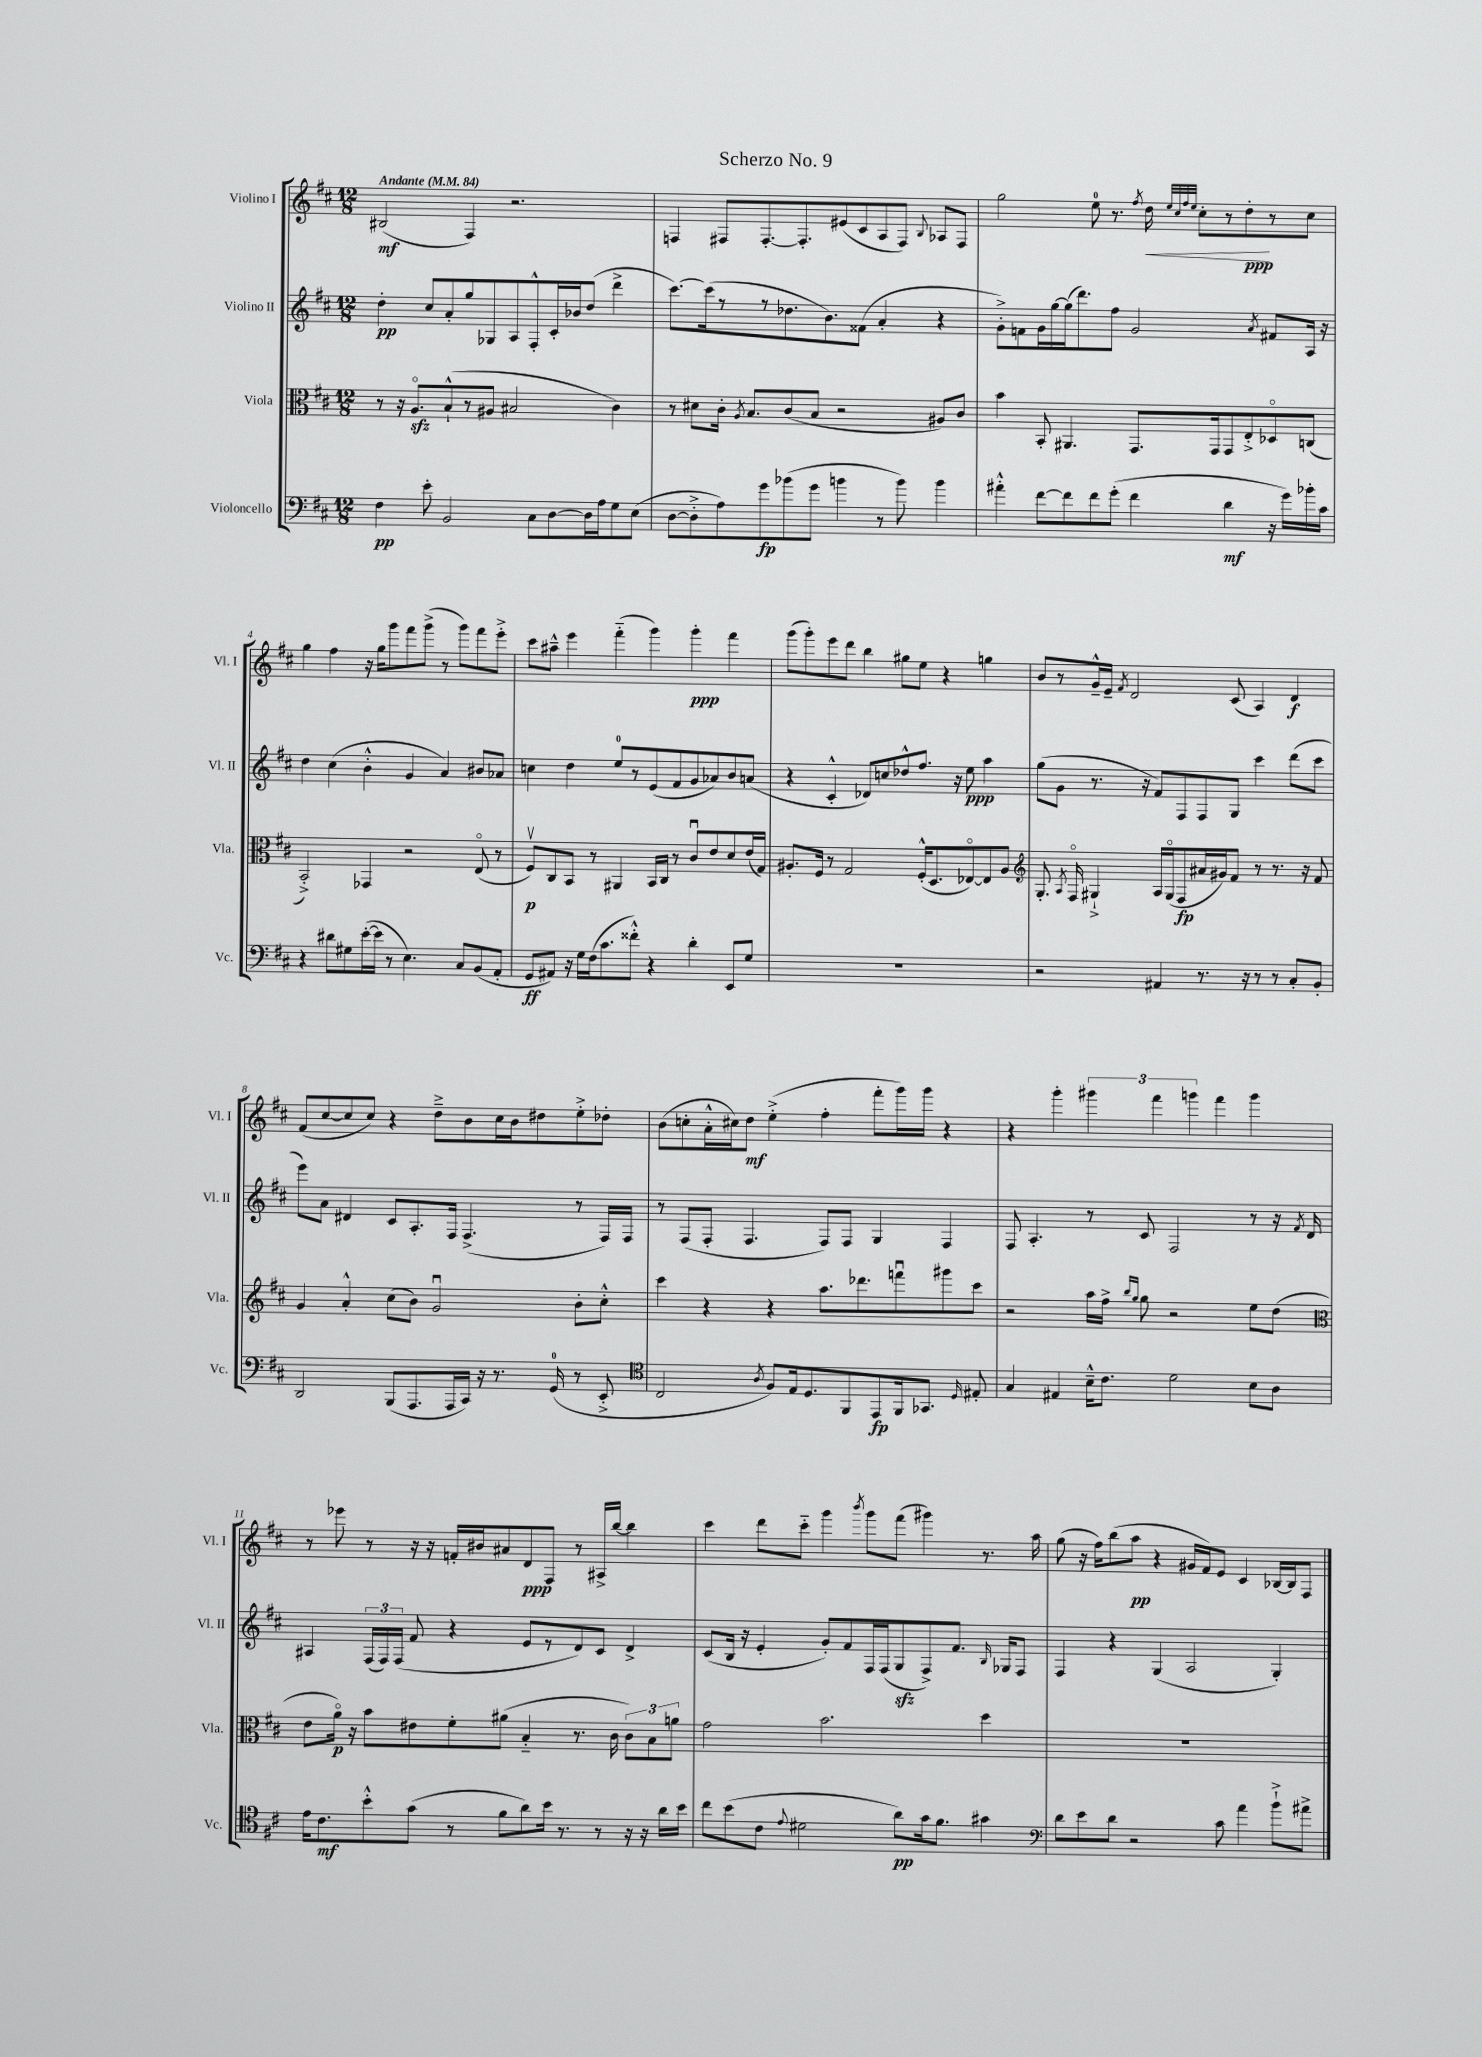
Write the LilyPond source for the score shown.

\header { title = "Scherzo No. 9" }
<<
\new StaffGroup <<
\new Staff = "s0" \with { instrumentName = "Violino I" shortInstrumentName = "Vl. I" } {
    \clef treble \key d \major \numericTimeSignature \time 12/8 \tempo "Andante" 4 = 84
    \autoBeamOff bis2\mf( fis4) r2. |
    f4 fis8[ fis8.~-. fis8.-. eis'8( cis'8 a8 fis8]) \appoggiatura { b8 } aes8[ fis8] |
    g''2 e''8-0 r8. \acciaccatura { fis''8 } d''16\< \grace { e''32[ cis''32 fis''32 e''32] } cis''8[-. r8 d''8-.\ppp\! r8 cis''8] |
    g''4 fis''4 r16 g''16[ g'''8 fis'''8 g'''8]->( r8 g'''8[) fis'''8 e'''8]-.-> |
    cis'''8[ ais''8]---^ e'''4 fis'''4-_( g'''4) g'''4-.\ppp fis'''4 |
    g'''8[( g'''8-.) e'''8 d'''8] b''4 gis''8[ e''8] r4 g''4 |
    b'8[ r8 g'16---^ e'16]-- \acciaccatura { fis'8 } d'2 cis'8( a4) d'4\f |
    fis'8[( cis''8~ cis''8 cis''8]) r4 d''8[---> b'8 cis''16 b'16 dis''8 e''8-.-> des''8]-. |
    b'8[( c''8-. a'16-.-^ cis''16) d''8]\mf e''4-.->( fis''4-. fis'''8[-. g'''16) g'''16] r4 |
    r4 g'''4-. \tuplet 3/2 { gis'''4 fis'''4 g'''4 } fis'''4 g'''4 |
    r8 ees'''8 r8 r16 r16 f'16[-. bis'16 ais'8 d'8\ppp fis8] r8 ais16[-> b''16]~ b''4 |
    cis'''4 d'''8[ cis'''8]-_ g'''4 \acciaccatura { b'''8 } g'''8[ fis'''8]( gis'''4) r8. a''16 |
    g''8( r16 fis''16[) b''8( a''8]\pp r4 gis'16[ fis'16) e'8] cis'4 bes16[~ bes16 fis8] \bar "|." |
}
\new Staff = "s1" \with { instrumentName = "Violino II" shortInstrumentName = "Vl. II" } {
    \clef treble \key d \major \numericTimeSignature \time 12/8
    \autoBeamOff d''4-.\pp cis''8[ a'8-. g''8 ges8 a8 fis8-.-^ cis'16-. bes'16 d''8]( d'''4-> |
    cis'''8.[~) cis'''16( r8 r8 des''8. b'8.) fisis'8]( a'4-. r4 |
    g'8[-.->) f'8 g'16 g''16~ g''16( d'''8.) fis''8] g'2 \acciaccatura { a'8 } fis'8[ a16] r16 |
    d''4 cis''4( b'4-.-^ g'4 a'4) bis'8[ aes'8] |
    c''4 d''4 e''8[-0 r8 e'8( fis'8 g'8 aes'8) b'8 a'8]( |
    r4 cis'4-.-^ des'8[) c''8 des''8-^ fis''8.] r16 e''8\ppp a''4 |
    g''8[( g'8] r8. r16 fis'8[) fis8 fis8 g8] cis'''4 d'''8[( cis'''8] |
    e'''8[) a'8] dis'4 cis'8[ a8.-. fis16] fis4.->( r8 fis16[) fis16] |
    r8 fis8[( fis8]-. fis4. fis8[) fis8] g4 fis4 |
    fis8 a4.-. r8 cis'8 fis2 r8 r16 \acciaccatura { fis'8 } d'16 |
    ais4 \tuplet 3/2 { fis16[( fis16) fis16]( } fis'8 r4 e'8[ r8 d'8) cis'8] d'4-> |
    cis'8[( b16] r16 e'4-. g'8[-.) fis'8 fis16 fis16( g8\sfz fis8->) fis'8.] \grace { b16 } ges16[ fis8] |
    fis4 r4 g4( a2 g4-.) \bar "|." |
}
\new Staff = "s2" \with { instrumentName = "Viola" shortInstrumentName = "Vla." } {
    \clef alto \key d \major \numericTimeSignature \time 12/8
    \autoBeamOff r8 r16 a8.[\flageolet\sfz b8-!-^( r8 ais8] bis2 cis'4) |
    r8 dis'8[ cis'16]-. \acciaccatura { a8 } b8.[ cis'8( b8] r2 ais8[) cis'8] |
    b'4 b,8-. ais,4. g,8.[ g,16 g,8 e8-.-> des8\flageolet c8]( |
    b,2-.->) ges,4 r2 e8\flageolet( r8 |
    fis8[\upbow\p) cis8 b,8] r8 ais,4 b,16[ cis16] r8 cis'8[\downbow e'8 d'8 e'16( g16]) |
    ais8.[-. fis16] r8 g2 fis16[-.-^( d8. ees8~\flageolet) ees8 ais8] |
    \clef treble g8.-. \acciaccatura { a8 } fis16\flageolet gis4-!-> a16[ gis16\flageolet( fis8\fp ais'16 gis'16) fis'8] r8 r8. r16 fis'8 |
    g'4 a'4-.-^ cis''8[( b'8]) g'2\downbow b'8[-. cis''8]-.-^ |
    cis'''4 r4 r4 a''8.[ des'''8. f'''8\downbow gis'''8 cis'''8] |
    r2 a''16[ fis''16]-> \grace { b''16[ g''16] } g''8 r2 e''8[ d''8]( |
    \clef alto e'8[ a'16]\flageolet\p) r16 b'8[ eis'8 fis'8-. ais'8]( b4-_ r8. cis'16 \tuplet 3/2 { cis'8[) b8 a'8] } |
    g'2 b'2. d''4 |
    R1. \bar "|." |
}
\new Staff = "s3" \with { instrumentName = "Violoncello" shortInstrumentName = "Vc." } {
    \clef bass \key d \major \numericTimeSignature \time 12/8
    \autoBeamOff fis4\pp e'8-. b,2 cis8[ d8~ d16 a16 g8 e8]( |
    d8[~ d8-.-> a8) g'8\fp bes'8( g'8] b'4 r8 b'8) b'4 |
    ais'4-.-^ fis'8[~ fis'8 fis'8 g'8]-.( fis'4 d'4\mf r16 g'16[) bes'16-. cis'16] |
    r4 dis'8[ gis8 e'16~-.( e'16] r8 e4.) cis8[ b,8( a,8]-. |
    g,8[\ff ais,8]) r16 g16[ fis16( cis'8. fisis'8]-.-^) r4 d'4-. e,8[ g8] |
    R1. |
    r2 ais,4 r8. r16 r8 r8 cis8[-. b,8]-. |
    d,2 b,,8[( a,,8. a,,16 cis,16]) r16 r8. g,16-0( r8 e,8-.-> |
    \clef tenor cis2 \acciaccatura { a8 } fis8[) e16 d8. fis,8 e,8\fp fis,16 ges,8.] \grace { d16 } eis8-. |
    g4 eis4 b16[---^ cis'8.] d'2 b8[ a8] |
    e'16[ cis'8.\mf b'8-.-^ g'8]( r8 fis'8[ a'8) b'16] r8. r8 r16 r16 a'16[ b'16] |
    cis''8[ b'8( cis'8] \appoggiatura { e'8 } dis'2 a'8[\pp) g'16 fis'8.] gis'4 |
    \clef bass d'8[ e'8 d'8] r2 cis'8 a'4 b'8[-!-> ais'8]-> \bar "|." |
}
>>
>>
